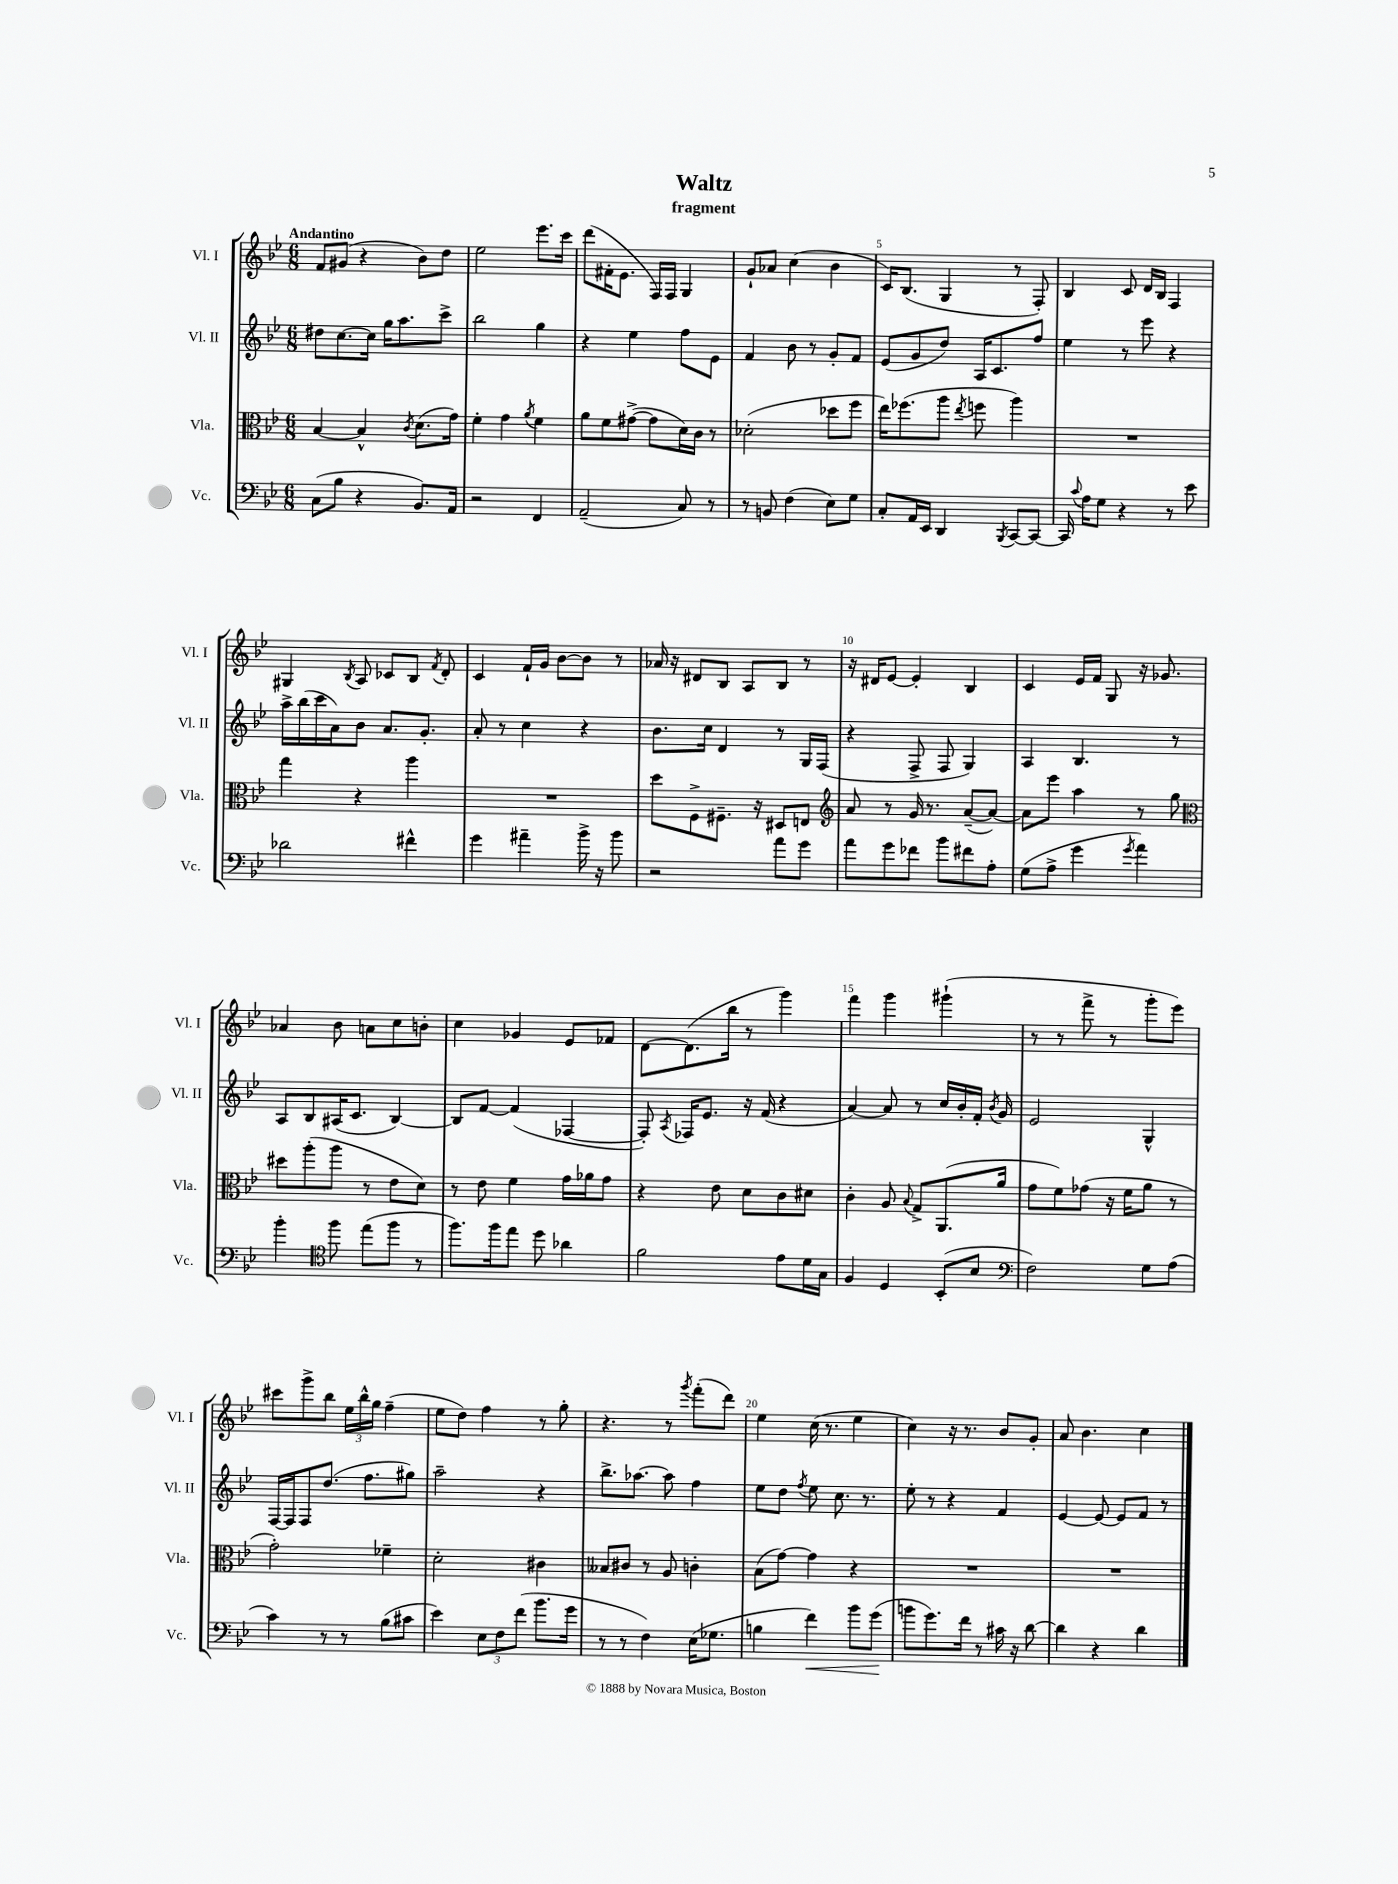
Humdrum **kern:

**kern	**kern	**kern	**kern
*staff4	*staff3	*staff2	*staff1
*clefF4	*clefC3	*clefG2	*clefG2
*k[b-e-]	*k[b-e-]	*k[b-e-]	*k[b-e-]
*M6/8	*M6/8	*M6/8	*M6/8
(8C	[4B-	8dd#	8f
8B-	.	[8.cc	(8g#
4r	4B-^^]	.	4r
.	.	16cc]	.
.	.	16gg	.
.	.	8.aa	.
.	8qc	.	.
8.BB-)	(8.d	.	8b-)
.	.	8ccc^	8dd
16AA	16g)	.	.
=	=	=	=
2r	4f'	2bb-	2ee-
.	4g	.	.
.	8qa	.	.
4FF	4f	4gg	8.eee-
.	.	.	16ccc
=	=	=	=
(2AA~	8a	4r	(8ddd
.	8f	.	16f#'
.	.	.	8.e-
.	([8g#^	4ee-	.
.	8g#]	.	16F)
.	.	.	16F
8C)	16d)	8ff	4G
.	16c	.	.
8r	8r	8e-	.
=	=	=	=
8r	(2d-'	4f	8g`
8BB	.	.	8a-
(4F	.	8b-	(4cc
.	.	8r	.
8E-)	8dd-	8g'	4b-
8G	8ff	8f	.
=	=	=	=
8C'	16ee-)	(8e-	16c)
.	(8.ff-	.	(8.B-
16AA	.	8g	.
16EE-	.	.	.
4DD	8aa	8dd)	4G
.	8qee-	.	.
.	8ff	16A	.
.	.	8.c	.
8qBBB-	.	.	.
[8CC	4aa)	.	8r
8CC_	.	8ff	8F')
=	=	=	=
16CC]	2.r	4ee-	4B-
8qqc	.	.	.
16A	.	.	.
8G	.	.	.
4r	.	8r	8c
.	.	8eee-	16d
.	.	.	16B-
8r	.	4r	4F
8e-	.	.	.
=	=	=	=
2d-	4gg	16aa^	4G#
.	.	(16bb-	.
.	.	16ccc	.
.	.	16a)	.
.	.	.	8qB-
.	4r	8b-	8A
.	.	8.a	8c-
4f#^^	4aa	.	8B-
.	.	8.g'	.
.	.	.	8qf
.	.	.	8d'
=	=	=	=
4g	2.r	8a'	4c
.	.	8r	.
4a#~	.	4cc	16f`
.	.	.	16g
.	.	.	[8b-
16b-^	.	4r	8b-]
16r	.	.	.
8b-	.	.	8r
=	=	=	=
2r	8dd	8.b-	16a-
.	.	.	16r
.	8F^	.	8d#
.	.	16cc	.
.	8.F#~	4d	8B-
.	.	.	8A
.	16r	.	.
8a	8D#	8r	8B-
8g	8E	16G	8r
.	.	(16F	.
=	=	=	=
*	*clefG2	*	*
8a	8a	4r	16r
.	.	.	16d#
8g	8r	.	[8e-
8f-	16g	8F^	4e-']
.	8.r	.	.
8b-	.	8F	.
8f#	([8a~	4G)	4B-
8A'	8a_)	.	.
=	=	=	=
(8G	8a]	4A	4c
8A^	8eee-	.	.
4g	4aa	4.B-	16e-
.	.	.	16f
.	.	.	8G
8qg	.	.	.
4a)	8r	.	16r
.	.	.	8.g-
.	8gg	8r	.
=	=	=	=
*	*clefC3	*	*
4b-'	8dd#	8A	4a-
.	(8aa'	8B-	.
*clefC4	*	*	*
8ff	8aa	(16A#	8b-
.	.	8.c	.
(8ee-	8r	.	8a
8ff	8e-	[4B-)	8cc
8r	8d)	.	8b'
=	=	=	=
8.ff)	8r	8B-]	4cc
.	8e-	[8f	.
16ff	.	.	.
8ee-	4f	(4f]	4g-
8dd	.	.	.
4a-	16g	[4F-	8e-
.	16a-	.	.
.	8g	.	8f-
=	=	=	=
2f	4r	8F-'])	[8d
.	.	8qA	.
.	.	16F-	(8.d]
.	.	8.e-	.
.	8e-	.	.
.	.	.	16bb-
.	8d	16r	8r
.	.	(16f	.
8e-	8c	4r	4ggg)
16d	8d#	.	.
16G	.	.	.
=	=	=	=
4F	4c'	[4a)	4fff
4D	8A	8a]	4ggg
.	8qqB-	.	.
.	8G^	8r	.
(8BB-'	(8.AA	16cc	(4ggg#`
.	.	16b-'	.
8B-	.	16f'	.
.	.	8qb-	.
.	16a	16g	.
=	=	=	=
*clefF4	*	*	*
2F)	8g	2e-	8r
.	8f)	.	8r
.	(8g-	.	8fff^
.	16r	.	8r
.	16f	.	.
8G	8a	4G^^	8ggg'
(8A	8r	.	8eee-)
=	=	=	=
4c)	2g')	[16F	8ccc#
.	.	16F]	.
.	.	8F	8ggg^
8r	.	(8.dd	8bb-
8r	.	.	24ee-
.	.	.	24bb-^^
.	.	8.ff	.
.	.	.	24gg
(8B-	4f-~	.	(4ff~
8c#	.	8gg#)	.
=	=	=	=
4e-)	2d'	2aa~	8ee-
.	.	.	8dd)
12E-	.	.	4ff
12F	.	.	.
(12f	.	.	.
8.b-	4c#	4r	8r
.	.	.	8gg'
16g	.	.	.
=	=	=	=
8r	8B--	8.bb-^	4.r
8r	8c#	.	.
.	.	[8.aa-	.
4F)	8r	.	.
.	8A	8aa-]	8r
.	.	.	8qggg
(16E-	4c'	4ff	(8fff'
8.G-	.	.	.
.	.	.	8ddd)
=	=	=	=
4B	(8B-	8ee-	4ee-
.	[8g)	8dd	.
.	.	8qff	.
4f)	4g]	8ee-	(16cc
.	.	.	8.r
.	.	8.cc	.
8b-	4r	.	4ee-
.	.	8.r	.
(8g	.	.	.
=	=	=	=
8b	2.r	8ee-'	4cc)
8.g)	.	8r	.
.	.	4r	16r
16f	.	.	8.r
8r	.	.	.
16c#	.	4f	8b-
16r	.	.	.
[8d	.	.	8g'
=	=	=	=
4d]	2.r	[4e-	8a
.	.	.	4.b-
4r	.	8e-_	.
.	.	8e-]	.
4d	.	8f	4cc
.	.	8r	.
==	==	==	==
*-	*-	*-	*-
